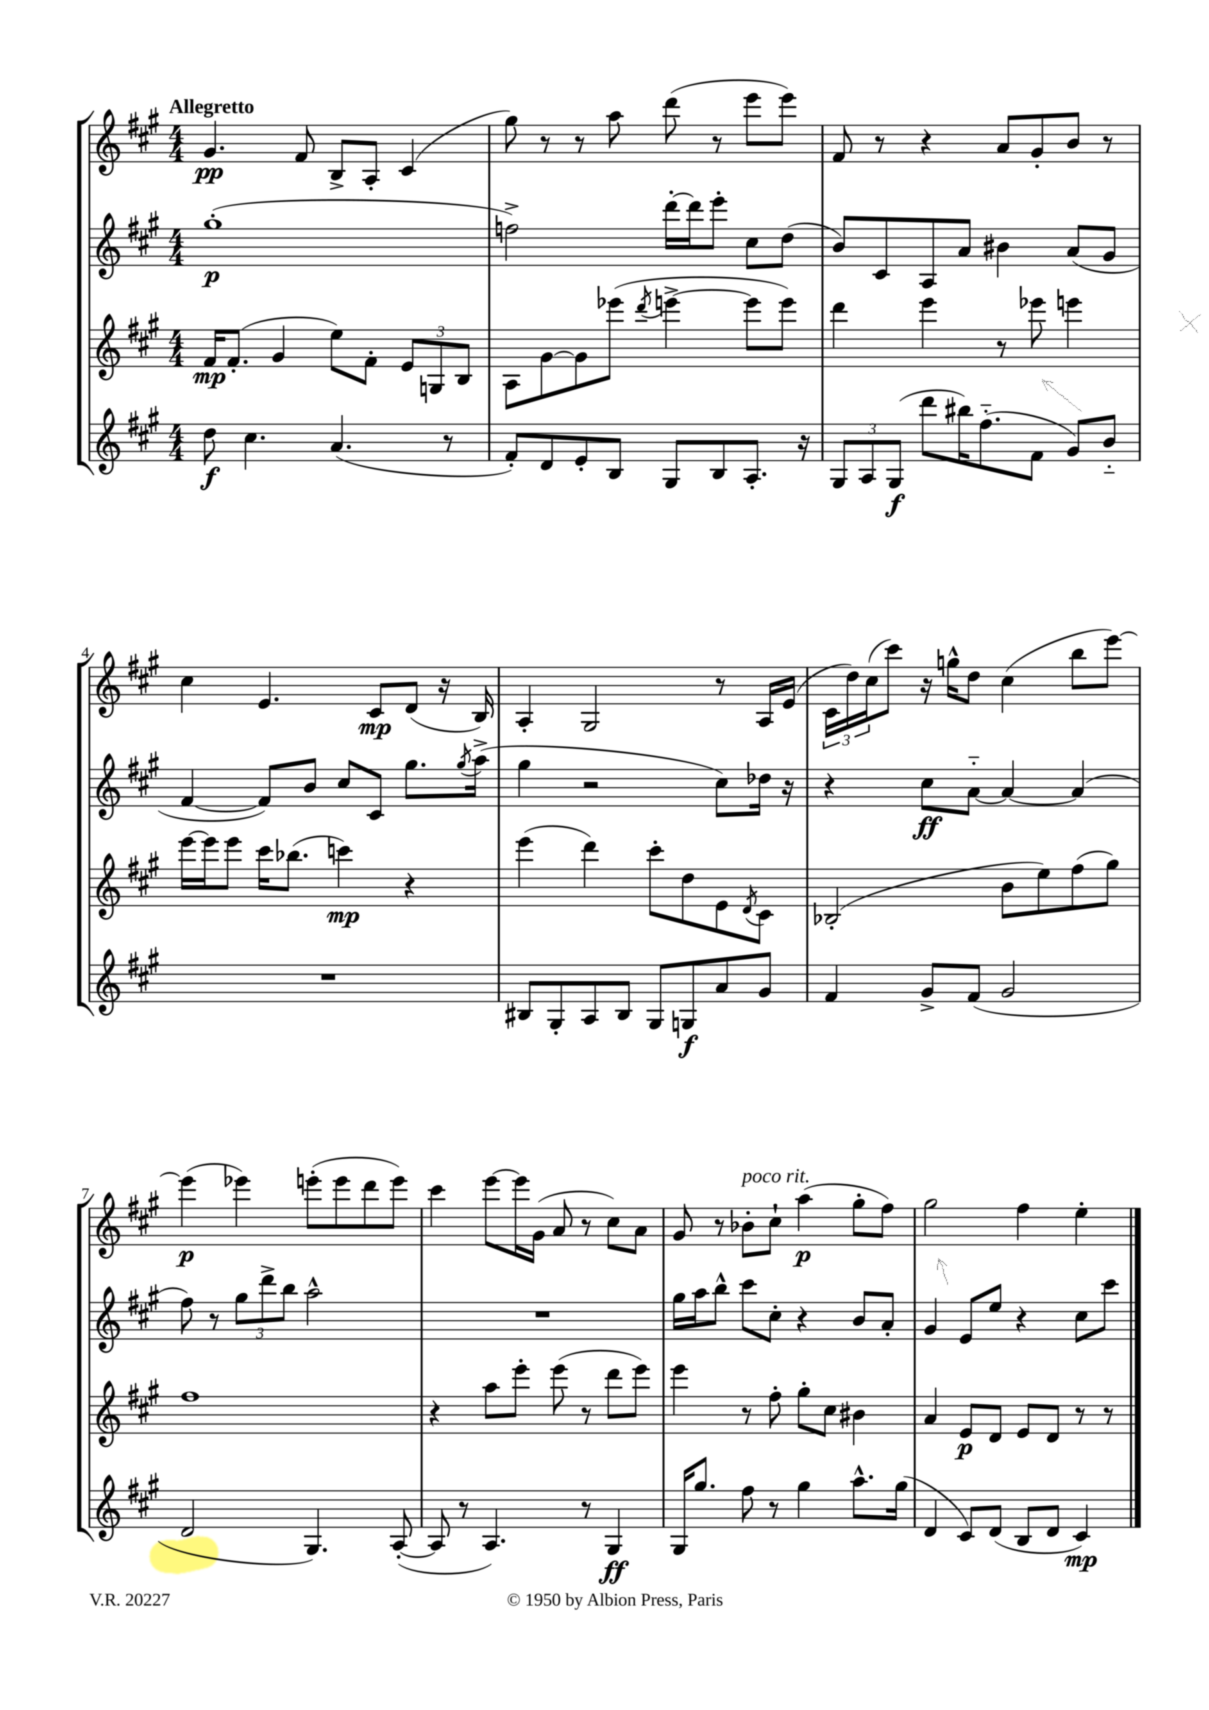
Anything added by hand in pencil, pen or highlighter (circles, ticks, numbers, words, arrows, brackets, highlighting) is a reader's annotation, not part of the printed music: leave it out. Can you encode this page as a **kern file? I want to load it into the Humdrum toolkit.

**kern	**kern	**kern	**kern
*staff4	*staff3	*staff2	*staff1
*clefG2	*clefG2	*clefG2	*clefG2
*k[f#c#g#]	*k[f#c#g#]	*k[f#c#g#]	*k[f#c#g#]
*M4/4	*M4/4	*M4/4	*M4/4
8dd\	16f#/LK	(1gg#'	4.g#/
.	(8.f#'/J	.	.
4.cc#\	.	.	.
.	4g#/	.	.
.	.	.	8f#/
(4.a/	8ee\L)	.	8B^/L
.	8f#'\J	.	8A'/J
.	12e/L	.	(4c#/
.	12G/	.	.
8r	.	.	.
.	12B/J	.	.
=	=	=	=
8f#'/L)	8A\L	2ff^\)	8gg#\)
8d/	[8g#\	.	8r
8e'/	8g#\]	.	8r
8B/J	(8eee-\J	.	8aa\
.	8qddd/	.	.
8G#/L	[4eee^\	[16ddd'\LL	(8ddd\
.	.	16ddd\]J	.
8B/	.	8eee'\J	8r
8.A'/J	8eee\]L	8cc#\L	8eee\L
.	8eee\J)	(8dd\J	8eee\J)
16r	.	.	.
=	=	=	=
12G#/L	4ddd\	8b/L)	8f#/
12A/	.	.	.
.	.	8c#/	8r
(12G#/J	.	.	.
8ddd\L	4eee\	8A/	4r
16bb#\K)	.	8a/J	.
(8.ff#'~\	.	.	.
.	8r	4b#\	8a/L
8f#\J	8eee-\	.	8g#'/
8g#/L)	4eee\	(8a/L	8b/J
8b'~/J	.	8g#/J	8r
=	=	=	=
1r	[16eee\LL	[4f#/	4cc#\
.	16eee\]J	.	.
.	8eee\J	.	.
.	16ccc#\LK	8f#/]L)	4.e/
.	(8.bb-\J	.	.
.	.	8b/J	.
.	4ccc\)	8cc#/L	.
.	.	8c#/J	8c#/L
.	4r	8.gg#\L	(8d/J
.	.	.	16r
.	.	8qgg#/	.
.	.	(16aa^\Jk	16B/)
=	=	=	=
8B#/L	(4eee\	4gg#\	4A'/
8G#'/	.	.	.
8A/	4ddd\)	2r	2G#/
8B#/J	.	.	.
8G#/L	8ccc#'\L	.	.
8G/	8dd\	.	.
8a/	8e\	8cc#\L)	8r
.	8qd/	.	.
8g#/J	8c#\J	16dd-\Jk	16A/LL
.	.	16r	(16e/JJ
=	=	=	=
4f#/	(2B-'/	4r	24c#\LL
.	.	.	24dd\)
.	.	.	(24cc#\J
.	.	.	8ccc#\J)
8g#^/L	.	8cc#\L	16r
.	.	.	16gg^^\LK
(8f#/J	.	[8a'~\J	8dd\J
2g#/	8b\L	4a/_	(4cc#\
.	8ee\)	.	.
.	(8ff#\	(4a/]	8bb\L
.	8gg#\J)	.	[8eee\J)
=	=	=	=
2d/	1ff#	8ff#\)	(4eee\]
.	.	8r	.
.	.	12gg#\L	4eee-\)
.	.	12ddd^\	.
.	.	12bb\J	.
4.G#/)	.	2aa^^\	(8eee'\L
.	.	.	8eee\
.	.	.	8ddd\
([8A'/	.	.	8eee\J)
=	=	=	=
8A/]	4r	1r	4ccc#\
8r	.	.	.
4.A/)	8aa\L	.	[8eee\L
.	8eee'\J	.	16eee\]L
.	.	.	(16g#\JJ
.	(8eee\	.	8a/
8r	8r	.	8r
4G#/	8ddd\L	.	8cc#\L)
.	8eee\J)	.	8a\J
=	=	=	=
16G#/LK	4eee\	16gg#\LL	8g#/
8.gg#/J	.	16aa\J	.
.	.	8bb^^\J	8r
8ff#\	8r	8ccc#\L	8b-'\L
8r	8ff#'\	8cc#'\J	8cc#`\J
4gg#\	8gg#'\L	4r	(4aa\
.	8cc#\J	.	.
8.aa^^\L	4b#\	8b/L	8gg#'\L
.	.	8a'/J	8ff#\J)
(16gg#\Jk	.	.	.
=	=	=	=
4d/	4a/	4g#/	2gg#\
8c#/L)	8e/L	8e/L	.
(8d/J	8d/J	8ee/J	.
8B/L	8e/L	4r	4ff#\
8d/J	8d/J	.	.
4c#/)	8r	8cc#\L	4ee'\
.	8r	8ccc#\J	.
==	==	==	==
*-	*-	*-	*-
